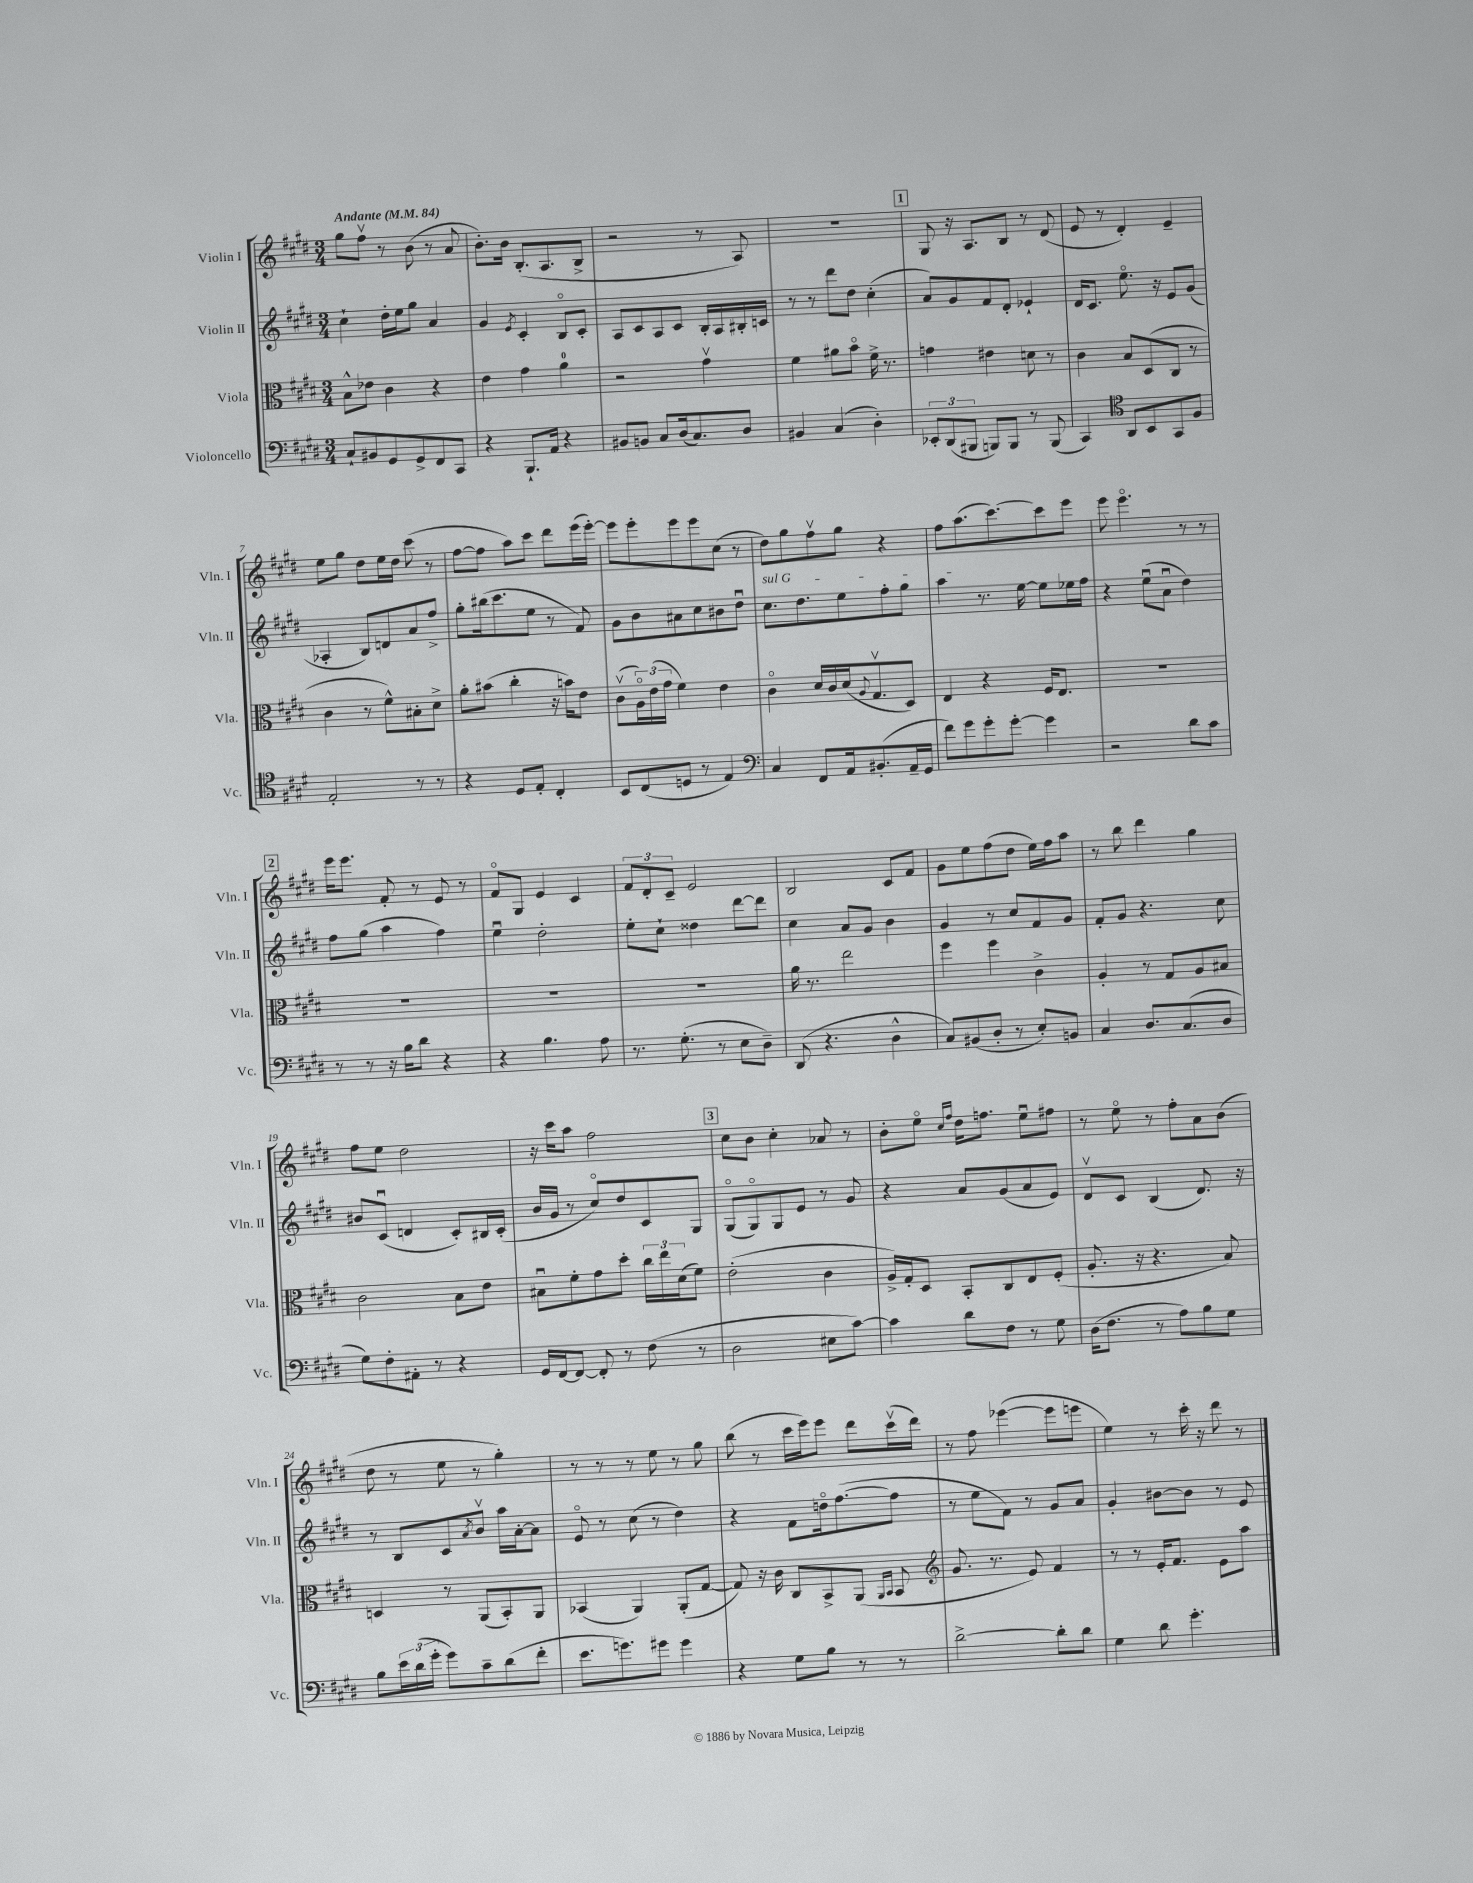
<<
\new StaffGroup <<
\new Staff = "s0" \with { instrumentName = "Violin I" shortInstrumentName = "Vln. I" } {
    \clef treble \key e \major \numericTimeSignature \time 3/4 \tempo "Andante" 4 = 84
    gis''8 fis''8\upbow r8 b'8( r8 a'8 |
    b'8.-.) b'16 b8.-.( a8. b8-> |
    r2 r8 a8) |
    R2. |
    \mark \markup { \box "1" } gis8 r16 a8. b8 r8 dis'8( |
    e'8 r8 dis'4-.) e'4-- |
    e''8 gis''8 dis''8 e''16 dis''16 cis'''8( r8 |
    fis''8~ fis''8 a''8) cis'''8 dis'''8 e'''16( e'''16~-.) |
    e'''8 e'''8-. e'''8 e'''8 cis''8( r8 |
    dis''8) gis''8 fis''8\upbow gis''8 r4 |
    fis''8 a''8.( cis'''8.~) cis'''8 e'''8 |
    e'''8 e'''4.\flageolet r8 r8 |
    \mark \markup { \box "2" } e'''16 e'''8. fis'8-. r8 e'8 r8 |
    fis'8\flageolet gis8 e'4 cis'4 |
    \tuplet 3/2 { fis'8 dis'8-. cis'8-- } e'2 |
    b2 cis'8 fis'8 |
    gis'8 e''8 fis''8( dis''8 e''16) fis''16 a''8 |
    r8 b''8 dis'''4 gis''4 |
    fis''8 e''8 dis''2 |
    r16 cis'''16 a''8 fis''2 |
    \mark \markup { \box "3" } cis''8 b'8 cis''4-. aes'8 r8 |
    b'8-. e''8\flageolet \grace { cis''16 fis''16 } dis''16 f''8. e''8\downbow fis''8 |
    r8 e''8\flageolet r8 fis''8-. a'8 b'8( |
    dis''8 r8 e''8 r8 gis''4-.) |
    r8 r8 r8 e''8 r8 gis''8 |
    b''8( r8 cis'''16 e'''16) e'''8 dis'''8 cis'''16\upbow( dis'''16) |
    r8 fis''8 ees'''4~( ees'''8 e'''8 |
    e''4) r8 cis'''16-. r16 dis'''8 r8 \bar "|." |
}
\new Staff = "s1" \with { instrumentName = "Violin II" shortInstrumentName = "Vln. II" } {
    \clef treble \key e \major \numericTimeSignature \time 3/4
    cis''4-! dis''16-. e''16 gis''8 a'4 |
    gis'4 \acciaccatura { e'8 } cis'4-. b8\flageolet cis'8-. |
    a8 cis'8 a8 cis'8 b16-. a16 bis16-. c'16 |
    r8 r8 dis'''8 dis''8 cis''4-.( |
    \mark \markup { \box "1" } a'8) gis'8 fis'8 dis'8-. ees'4-! |
    dis'16 cis'8. e''8.\flageolet r16 e'8 gis'8( |
    aes4-. b8) d'8 a'8 fis''8-> |
    gis''8-. bis''16( cis'''8. e''8 r8 fis'8) |
    gis'8 b'8 ais'8 cis''8 bis'8 dis''8\downbow |
    \once \override TextSpanner.bound-details.left.text = \markup { \italic "sul G" } cis''8.\startTextSpan dis''8. e''8 fis''8-. gis''8 |
    a''4\stopTextSpan r8. e''16~ e''8 ees''16 fis''16 |
    r4 e''8\downbow( a'8\downbow dis''4) |
    \mark \markup { \box "2" } fis''8 gis''8( a''4 fis''4) |
    e''4\downbow dis''2-. |
    e''8-. cis''8-! disis''4 dis'''8~ dis'''8 |
    cis''4 a'8 gis'8 b'4 |
    gis'4 r8 cis''8 fis'8 gis'8 |
    fis'8-. gis'8 r4. cis''8 |
    bis'8 cis'8\downbow( d'4 cis'8-.) bis16 cis'16-.( |
    b'16 gis'16 r8 cis''8\flageolet) dis''8 cis'8 gis8 |
    \mark \markup { \box "3" } gis8\flageolet( gis8\flageolet) gis8 e'8 r8 gis'8 |
    r4 a'8 gis'8( a'8 e'8) |
    dis'8\upbow cis'8 b4( dis'8.) r16 |
    r8 b8 cis'8 \acciaccatura { a'8 } b'8\upbow a''16 a'16~-. a'8 |
    e'8\flageolet r8 cis''8( r8 dis''4) |
    r4 fis'8 d''16\flageolet fis''8.~( fis''8 |
    r8 e''8 fis'8) r8 gis'8 a'8 |
    gis'4-. bis'8~ bis'8 r8 e'8 \bar "|." |
}
\new Staff = "s2" \with { instrumentName = "Viola" shortInstrumentName = "Vla." } {
    \clef alto \key e \major \numericTimeSignature \time 3/4
    b8-^ ees'8 cis'4 r4 |
    e'4 gis'4 a'4-0 |
    r2 gis'4\upbow |
    fis'4 ais'8 b'8\flageolet fis'16-> r8. |
    \mark \markup { \box "1" } g'4 eis'4 d'8 r8 |
    cis'4 b8 dis8( cis8 r8 |
    cis'4 r8 fis'8-^) bis8-. dis'8-> |
    a'8-. bis'8( cis''4-. r16 b'16) e'8 |
    cis'8\upbow( \tuplet 3/2 { a16\flageolet) e'16( gis'16 } fis'4) e'4 |
    cis'4\flageolet dis'16 cis'16 dis'16( \appoggiatura { a8 } gis8.\upbow dis8) |
    e4 r4 fis16 e8. |
    R2. |
    \mark \markup { \box "2" } R2. |
    R2. |
    R2. |
    a'16 r8. e''2 |
    fis''4 fis''4 cis'4-> |
    a4-. r8 gis8 a8 bis8 |
    cis'2 b8 e'8 |
    bis8\downbow fis'8-. gis'8 dis''8-. \tuplet 3/2 { cis''16 e''16 dis'16( } fis'8) |
    \mark \markup { \box "3" } e'2-.( cis'4 |
    a16->) gis16-. dis8 b,8-. cis8 e8 fis8-.( |
    a8.-. r16 r4. b8) |
    d4 r8 a,8( b,8-.) a,8 |
    bes,4( a,4) a,8-.( gis8~ |
    gis8) r16 cis'16 cis8 b,8-> a,8( \grace { a,16 b,16 } b,8 |
    \clef treble gis'8. r8. e'8) fis'4 |
    r8 r8 e'16-. fis'8. e'8 a''8 \bar "|." |
}
\new Staff = "s3" \with { instrumentName = "Violoncello" shortInstrumentName = "Vc." } {
    \clef bass \key e \major \numericTimeSignature \time 3/4
    cis8-! bis,8 gis,8 gis,8-> fis,8 cis,8 |
    r4 b,,8.-! a,16 r4 |
    bis,8 b,8 cis8 dis16( cis8.) dis8 |
    bis,4 cis4( dis4-.) |
    \mark \markup { \box "1" } \tuplet 3/2 { ees,8-. dis,8( bis,,8 } b,,8) b,,8 r8 b,,8( |
    cis,4) \clef tenor a,8 b,8 gis,8 fis8 |
    e2-. r8 r8 |
    r4 dis8 e8-. cis4-. |
    b,8 cis8( d8 r8 e4) |
    \clef bass cis4 fis,8 a,16 bis,8.-.( a,16-- gis,16 |
    fis'8) gis'8 gis'8-. gis'8~-. gis'4 |
    r2 dis'8 cis'8 |
    \mark \markup { \box "2" } r8 r8 r16 b16 dis'8 r4 |
    r4 b4. a8 |
    r8. gis8.-.( r8 e8 dis8--) |
    dis,8( r4. dis4-^ |
    cis8) bis,8( dis8-. r8 e8-.) b,8 |
    cis4 dis8. cis8.( dis8 |
    gis8) fis8-. ais,8-. r8 r4 |
    gis,16 fis,16~ fis,8~ fis,8-. r8 fis8( r8 |
    \mark \markup { \box "3" } dis2 eis8 cis'8~) |
    cis'4 dis'8 fis8 r8 gis8 |
    dis16( fis8. r8 a8) b8 gis8 |
    b8 \tuplet 3/2 { e'16 dis'16( gis'16-. } gis'8) cis'8-- dis'8( fis'8-. |
    e'8. g'8.) gis'8 gis'4 |
    r4 gis8 b8 r8 r8 |
    dis'2~-> dis'8-. dis'8 |
    gis4 dis'8 gis'4.-. \bar "|." |
}
>>
>>
